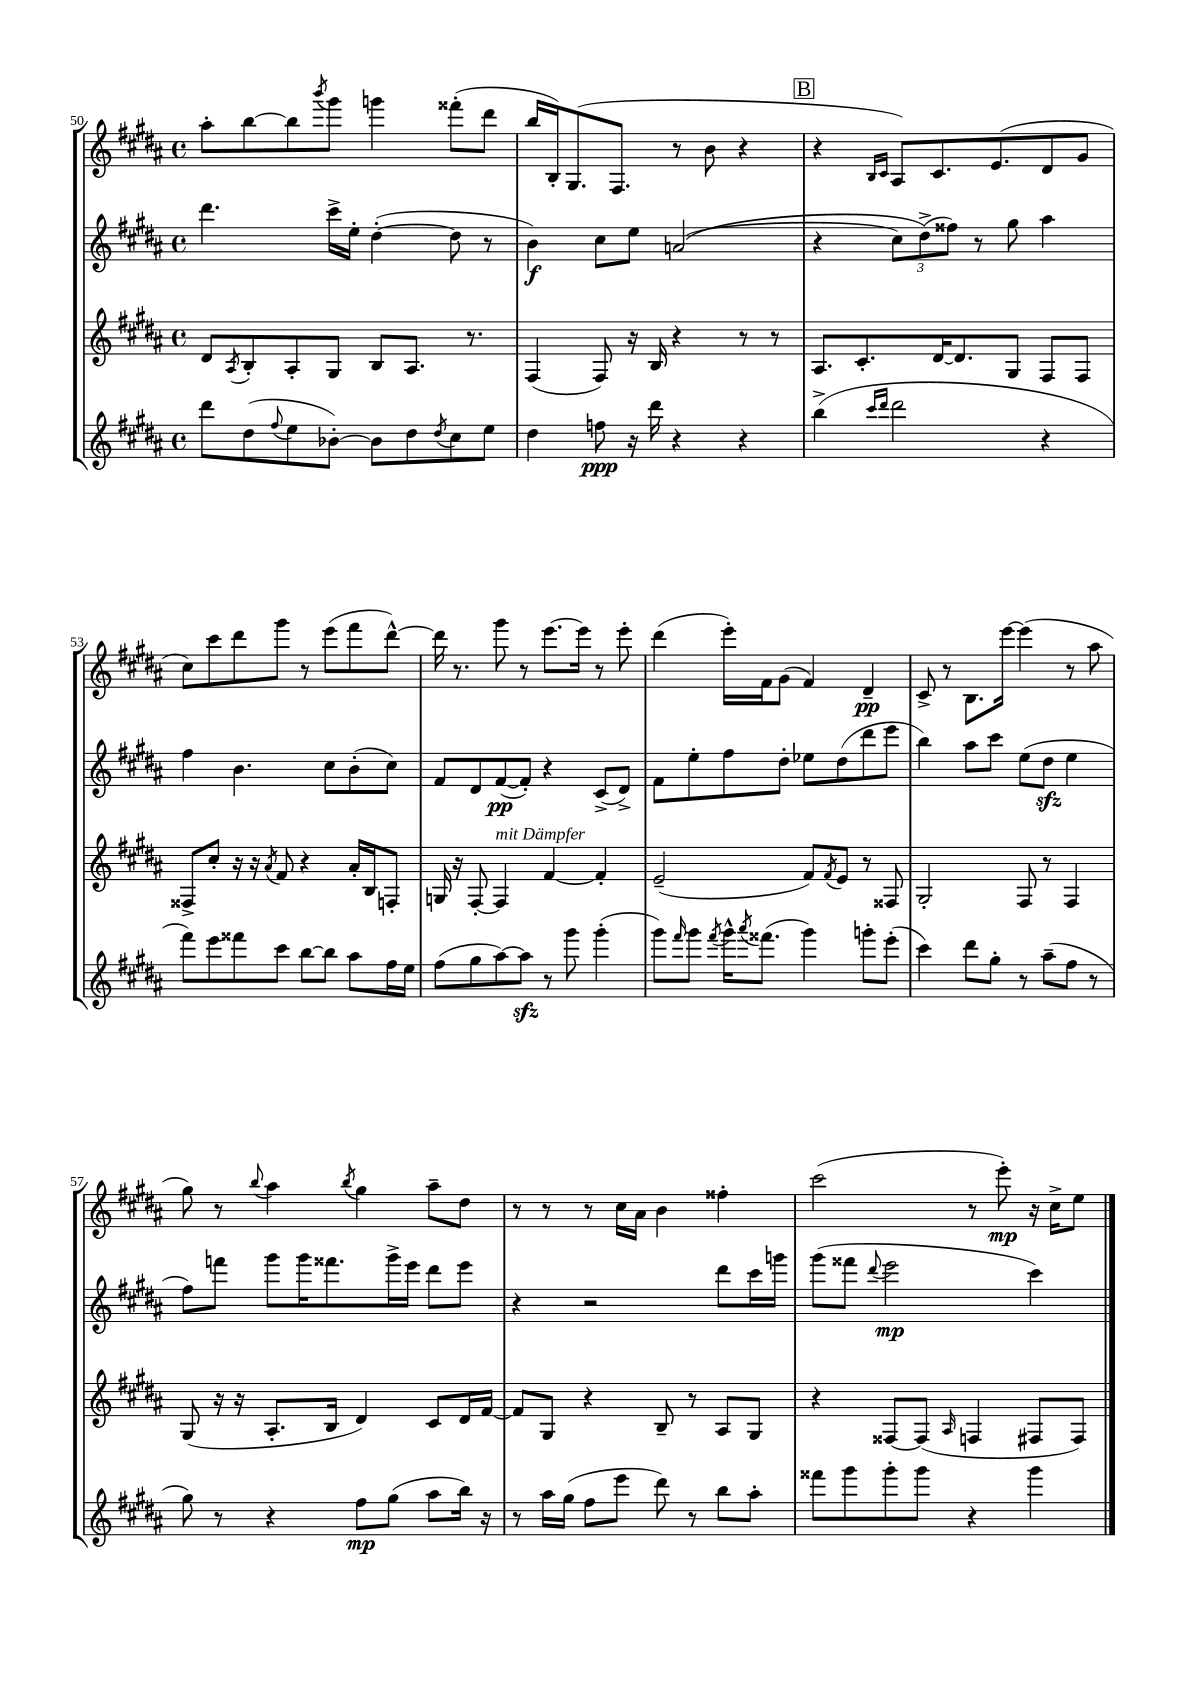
<<
\new StaffGroup <<
\new Staff = "s0" {
    \clef treble \key b \major \defaultTimeSignature \time 4/4
    ais''8-. b''8~ b''8 \acciaccatura { b'''8 } gis'''8 g'''4 fisis'''8-.( dis'''8 |
    b''16 b16-.) gis8.( fis8. r8 b'8 r4 |
    \mark \markup { \box "B" } r4 \grace { b16 cis'16 } ais8) cis'8. e'8.( dis'8 gis'8 |
    cis''8) cis'''8 dis'''8 gis'''8 r8 e'''8( fis'''8 dis'''8~-^) |
    dis'''16 r8. gis'''8 r8 e'''8.~ e'''16 r8 e'''8-. |
    dis'''4( e'''16-.) fis'16 gis'8( fis'4) dis'4--\pp |
    cis'8-> r8 b8. e'''16~ e'''4( r8 ais''8 |
    gis''8) r8 \appoggiatura { b''8 } ais''4 \acciaccatura { b''8 } gis''4 ais''8-- dis''8 |
    r8 r8 r8 cis''16 ais'16 b'4 fisis''4-. |
    cis'''2( r8 e'''8-.\mp) r16 cis''16-> e''8 \bar "|." |
}
\new Staff = "s1" {
    \clef treble \key b \major \defaultTimeSignature \time 4/4
    dis'''4. cis'''16-> e''16-. dis''4~-.( dis''8 r8 |
    b'4\f) cis''8 e''8 a'2(\( |
    \mark \markup { \box "B" } r4 \tuplet 3/2 { cis''8) dis''8->(\) fisis''8) } r8 gis''8 ais''4 |
    fis''4 b'4. cis''8 b'8-.( cis''8) |
    fis'8 dis'8 fis'8~\pp( fis'8-.) r4 cis'8->( dis'8->) |
    fis'8 e''8-. fis''8 dis''8-. ees''8 dis''8( dis'''8 e'''8 |
    b''4) ais''8 cis'''8 e''8( dis''8\sfz e''4 |
    fis''8) f'''8 gis'''8 gis'''16 fisis'''8. gis'''16-> e'''16 dis'''8 e'''8 |
    r4 r2 dis'''8 cis'''16 g'''16 |
    gis'''8( fisis'''8 \appoggiatura { dis'''8 } e'''2\mp cis'''4) \bar "|." |
}
\new Staff = "s2" {
    \clef treble \key b \major \defaultTimeSignature \time 4/4
    dis'8 \acciaccatura { ais8 } b8-. ais8-. gis8 b8 ais8. r8. |
    fis4( fis8) r16 b16 r4 r8 r8 |
    \mark \markup { \box "B" } ais8. cis'8.-. dis'16~ dis'8. gis8 fis8 fis8 |
    fisis8-> cis''8-. r16 r16 \acciaccatura { ais'8 } fis'8 r4 ais'16-. b16 f8-. |
    g16 r16 fis8~-. fis4^\markup { \italic "mit Dämpfer" } fis'4~ fis'4-. |
    e'2--( fis'8) \acciaccatura { fis'8 } e'8 r8 fisis8 |
    gis2-. fis8 r8 fis4 |
    gis8( r16 r16 ais8.-. b16 dis'4) cis'8 dis'16 fis'16~ |
    fis'8 gis8 r4 b8-- r8 ais8 gis8 |
    r4 fisis8~ fisis8( \grace { ais16 } f4 fis8 fis8) \bar "|." |
}
\new Staff = "s3" {
    \clef treble \key b \major \defaultTimeSignature \time 4/4
    dis'''8 dis''8( \appoggiatura { fis''8 } e''8 bes'8~-.) bes'8 dis''8 \acciaccatura { dis''8 } cis''8 e''8 |
    dis''4 f''8\ppp r16 dis'''16 r4 r4 |
    \mark \markup { \box "B" } b''4->( \grace { cis'''16 dis'''16 } dis'''2 r4 |
    fis'''8) e'''8 fisis'''8 cis'''8 b''8~ b''8 ais''8 fis''16 e''16 |
    fis''8( gis''8 ais''8~) ais''8\sfz r8 gis'''8 gis'''4-.( |
    gis'''8) \grace { fis'''16 } gis'''8 \acciaccatura { fis'''8 } gis'''16-^ \acciaccatura { ais'''8 } fisis'''8.( gis'''4) g'''8-. e'''8-.( |
    cis'''4) dis'''8 gis''8-. r8 ais''8--( fis''8 r8 |
    gis''8) r8 r4 fis''8\mp gis''8( ais''8 b''16) r16 |
    r8 ais''16 gis''16( fis''8 e'''8 dis'''8) r8 b''8 ais''8-. |
    fisis'''8 gis'''8 gis'''8-. gis'''8 r4 gis'''4 \bar "|." |
}
>>
>>
\layout { \context { \Score currentBarNumber = #50 } }
